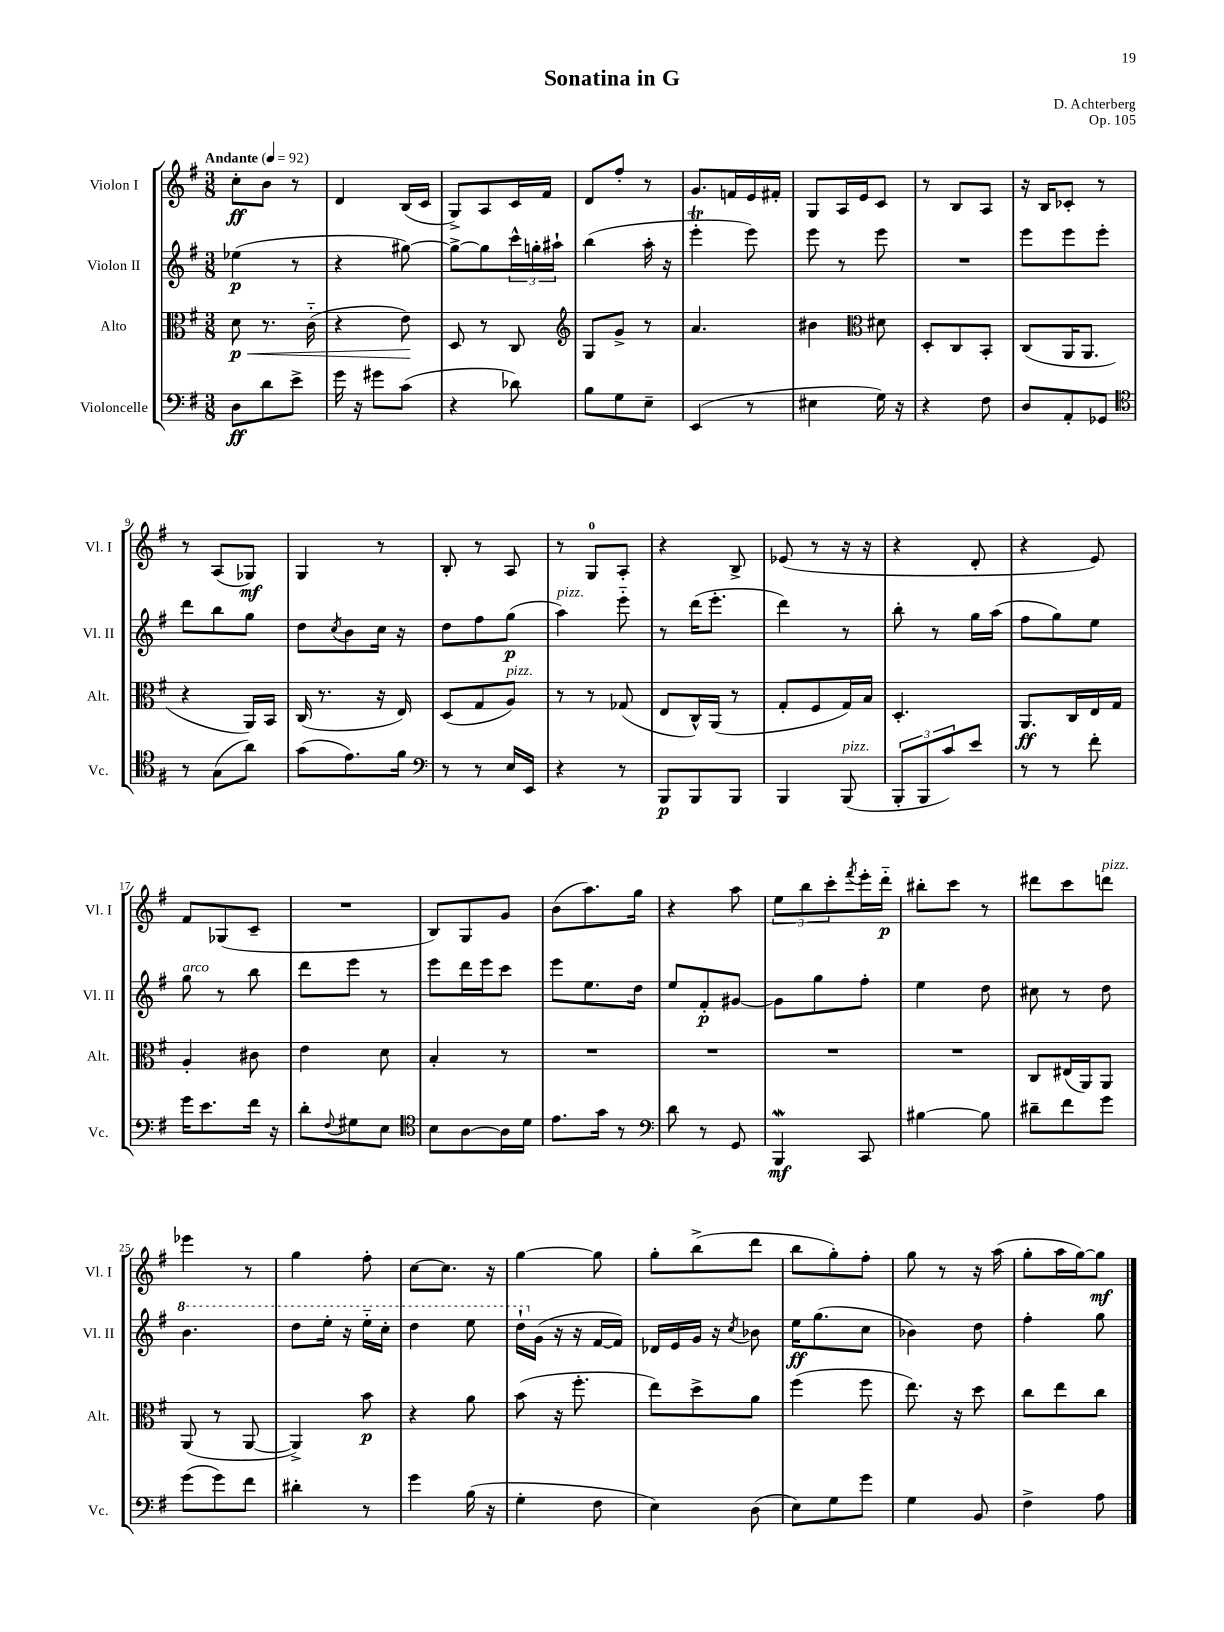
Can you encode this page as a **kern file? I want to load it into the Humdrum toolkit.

**kern	**dynam	**kern	**dynam	**kern	**dynam	**kern	**dynam
*part4	*part4	*part3	*part3	*part2	*part2	*part1	*part1
*staff4	*staff4	*staff3	*staff3	*staff2	*staff2	*staff1	*staff1
*I"Violoncelle	*	*I"Alto	*	*I"Violon II	*	*I"Violon I	*
*I'Vc.	*	*I'Alt.	*	*I'Vl. II	*	*I'Vl. I	*
*clefF4	*	*clefC3	*	*clefG2	*	*clefG2	*
*k[f#]	*	*k[f#]	*	*k[f#]	*	*k[f#]	*
*M3/8	*	*M3/8	*	*M3/8	*	*M3/8	*
*MM92	*	*MM92	*	*MM92	*	*MM92	*
=1	=1	=1	=1	=1	=1	=1	=1
!	!	!	!	!	!	!LO:TX:a:B:t=Andante	!
!	!	!	!LO:HP:b	!	!	!	!
8D\L	ff	8d\	< p	(4ee-X\	p	8cc'\L	ff
8d\	.	8.r	.	.	.	8b\J	.
8e^\J	.	.	.	8r	.	8r	.
.	.	(16c\	.	.	.	.	.
=2	=2	=2	=2	=2	=2	=2	=2
16g\	.	4r	.	4r	.	4d/	.
16r	.	.	.	.	.	.	.
8g#X\L	.	.	.	.	.	.	.
(8c\J	.	8e\)	.	[8gg#X\)	.	(16B/LL	.
.	.	.	.	.	.	16c/JJ	.
.	.	.	[	.	.	.	.
=3	=3	=3	=3	=3	=3	=3	=3
4r	.	8D/	.	8gg#^\L_	.	8G^/L)	.
.	.	8r	.	8gg#\]	.	8A/	.
8d-X\)	.	8C/	.	24ccc^^\L	.	16c/L	.
.	.	.	.	24ggn'\	.	.	.
.	.	.	.	.	.	16f#/JJ	.
.	.	.	.	24aa#X`\JJ	.	.	.
=4	=4	=4	=4	=4	=4	=4	=4
*	*	*clefG2	*	*	*	*	*
8B\L	.	8G/L	.	(4bb\	.	8d/L	.
8G\	.	8g^/J	.	.	.	8ff#'/J	.
8E~\J	.	8r	.	16aa'\	.	8r	.
.	.	.	.	16r	.	.	.
=5	=5	=5	=5	=5	=5	=5	=5
(4EE/	.	4.a/	.	4eeeT'\	.	8.g/L	.
.	.	.	.	.	.	16fn/L	.
8r	.	.	.	8eee\)	.	16e/	.
.	.	.	.	.	.	16f#X'/JJ	.
=6	=6	=6	=6	=6	=6	=6	=6
4E#X\	.	4b#X\	.	8eee\	.	8G/L	.
.	.	.	.	8r	.	16A/L	.
.	.	.	.	.	.	16e/J	.
*	*	*clefC3	*	*	*	*	*
16G\)	.	8d#X\	.	8eee\	.	8c/J	.
16r	.	.	.	.	.	.	.
=7	=7	=7	=7	=7	=7	=7	=7
4r	.	8D'/L	.	4.r	.	8r	.
.	.	8C/	.	.	.	8B/L	.
8F#\	.	8BB'/J	.	.	.	8A/J	.
=8	=8	=8	=8	=8	=8	=8	=8
8D/L	.	(8C/L	.	8eee\L	.	16r	.
.	.	.	.	.	.	16B/KL	.
8AA'/	.	16AA/K	.	8eee\	.	8c-X'/J	.
.	.	8.AA/J	.	.	.	.	.
8GG-X/J	.	.	.	8eee'\J	.	8r	.
!!LO:LB:g=z
=9	=9	=9	=9	=9	=9	=9	=9
*clefC4	*	*	*	*	*	*	*
8r	.	4r	.	8ddd\L	.	8r	.
(8G\L	.	.	.	8bb\	.	(8A/L	.
8a\J)	.	16AA/LL)	.	8gg\J	.	8G-X/J)	mf
.	.	16BB/JJ	.	.	.	.	.
=10	=10	=10	=10	=10	=10	=10	=10
(8g\L	.	(16C/	.	8dd\L	.	4G/	.
.	.	8.r	.	.	.	.	.
.	.	.	.	8qcc/	.	.	.
8.e\)	.	.	.	8b\	.	.	.
.	.	16r	.	16cc\Jk	.	8r	.
16f#\Jk	.	16E/)	.	16r	.	.	.
=11	=11	=11	=11	=11	=11	=11	=11
*clefF4	*	*	*	*	*	*	*
8r	.	(8D/L	.	8dd\L	.	8B'/	.
8r	.	8G/	.	8ff#\	.	8r	.
!	!	!LO:TX:a:i:t=pizz.	!	!	!	!	!
16E/LL	.	8A/J)	.	(8gg\J	p	8A/	.
16EE/JJ	.	.	.	.	.	.	.
=12	=12	=12	=12	=12	=12	=12	=12
!	!	!	!	!LO:TX:a:i:t=pizz.	!	!	!
4r	.	8r	.	4aa\)	.	8r	.
.	.	8r	.	.	.	8G/L	.
8r	.	(8G-X/	.	8eee\	.	8A'/J	.
=13	=13	=13	=13	=13	=13	=13	=13
8BBB/L	p	8E/L	.	8r	.	4r	.
8BBB/	.	16C^^/L)	.	(16ddd\KL	.	.	.
.	.	(16AA/JJ	.	8.eee'\J	.	.	.
8BBB/J	.	8r	.	.	.	8B^/	.
=14	=14	=14	=14	=14	=14	=14	=14
4BBB/	.	8G'/L	.	4ddd\)	.	(8e-X/	.
.	.	8F#/	.	.	.	8r	.
!LO:TX:a:i:t=pizz.	!	!	!	!	!	!	!
(8BBB/	.	16G/L)	.	8r	.	16r	.
.	.	16B/JJ	.	.	.	16r	.
=15	=15	=15	=15	=15	=15	=15	=15
12BBB'/L	.	4.D'/	.	8bb'\	.	4r	.
12BBB/	.	.	.	.	.	.	.
.	.	.	.	8r	.	.	.
12c/)	.	.	.	.	.	.	.
8e/J	.	.	.	16gg\LL	.	8d'/	.
.	.	.	.	(16aa\JJ	.	.	.
=16	=16	=16	=16	=16	=16	=16	=16
8r	.	8.AA/L	ff	8ff#\L	.	4r	.
8r	.	.	.	8gg\)	.	.	.
.	.	16C/L	.	.	.	.	.
8f#'\	.	16E/	.	8ee\J	.	8e/)	.
.	.	16G/JJ	.	.	.	.	.
!!LO:LB:g=z
=17	=17	=17	=17	=17	=17	=17	=17
!	!	!	!	!LO:TX:a:i:t=arco	!	!	!
16g\KL	.	4A'/	.	8gg\	.	8f#/L	.
8.e\	.	.	.	.	.	.	.
.	.	.	.	8r	.	(8G-X/	.
16f#\Jk	.	8c#X\	.	8bb\	.	8c~/J	.
16r	.	.	.	.	.	.	.
=18	=18	=18	=18	=18	=18	=18	=18
8d'\L	.	4e\	.	8ddd\L	.	4.r	.
8qqF#/	.	.	.	.	.	.	.
8G#X\	.	.	.	8eee\J	.	.	.
8E\J	.	8d\	.	8r	.	.	.
=19	=19	=19	=19	=19	=19	=19	=19
*clefC4	*	*	*	*	*	*	*
8B\L	.	4B'/	.	8eee\L	.	8B/L)	.
[8A\	.	.	.	16ddd\L	.	8G/	.
.	.	.	.	16eee\J	.	.	.
16A\L]	.	8r	.	8ccc\J	.	8g/J	.
16d\JJ	.	.	.	.	.	.	.
=20	=20	=20	=20	=20	=20	=20	=20
8.e\L	.	4.r	.	8eee\L	.	(8b\L	.
.	.	.	.	8.ee\	.	8.aa\)	.
16g\Jk	.	.	.	.	.	.	.
8r	.	.	.	.	.	.	.
.	.	.	.	16dd\Jk	.	16gg\Jk	.
=21	=21	=21	=21	=21	=21	=21	=21
*clefF4	*	*	*	*	*	*	*
8d\	.	4.r	.	8ee/L	.	4r	.
8r	.	.	.	8f#'/	p	.	.
8GG/	.	.	.	[8g#X/J	.	8aa\	.
=22	=22	=22	=22	=22	=22	=22	=22
4BBBW/	mf	4.r	.	8g#\L]	.	12ee\L	.
.	.	.	.	.	.	12bb\	.
.	.	.	.	8gg\	.	.	.
.	.	.	.	.	.	12ccc'\	.
.	.	.	.	.	.	8qfff#/	.
8CC/	.	.	.	8ff#'\J	.	16eee'\L	.
.	.	.	.	.	.	16ddd\JJ	p
=23	=23	=23	=23	=23	=23	=23	=23
[4B#X\	.	4.r	.	4ee\	.	8bb#X'\L	.
.	.	.	.	.	.	8ccc\J	.
8B#\]	.	.	.	8dd\	.	8r	.
=24	=24	=24	=24	=24	=24	=24	=24
8d#X~\L	.	8C/L	.	8cc#X\	.	8ddd#X\L	.
8f#\	.	(16E#X/L	.	8r	.	8ccc\	.
.	.	16AA/J)	.	.	.	.	.
!	!	!	!	!	!	!LO:TX:a:i:t=pizz.	!
8g\J	.	8AA/J	.	8dd\	.	8dddn\J	.
!!LO:LB:g=z
=25	=25	=25	=25	=25	=25	=25	=25
*	*	*	*	*8va	*	*	*
(8g\L	.	(8AA/	.	4.bb\	.	4eee-X\	.
8g\)	.	8r	.	.	.	.	.
8f#\J	.	[8AA/	.	.	.	8r	.
=26	=26	=26	=26	=26	=26	=26	=26
4d#X'\	.	4AA^/])	.	8ddd\L	.	4gg\	.
.	.	.	.	16eee'\Jk	.	.	.
.	.	.	.	16r	.	.	.
8r	.	8b\	p	16eee\LL	.	8ff#'\	.
.	.	.	.	16ccc'\JJ	.	.	.
=27	=27	=27	=27	=27	=27	=27	=27
4g\	.	4r	.	4ddd\	.	[8cc\L	.
.	.	.	.	.	.	8.cc\J]	.
(16B\	.	8a\	.	8eee\	.	.	.
16r	.	.	.	.	.	16r	.
=28	=28	=28	=28	=28	=28	=28	=28
4G'\	.	(8b\	.	16ddd`\LL	.	[4gg\	.
*	*	*	*	*X8va	*	*	*
.	.	.	.	(16g\JJ	.	.	.
.	.	16r	.	16r	.	.	.
.	.	8.ff#'\	.	16r	.	.	.
8F#\	.	.	.	[16f#/LL	.	8gg\]	.
.	.	.	.	16f#/JJ])	.	.	.
=29	=29	=29	=29	=29	=29	=29	=29
4E\)	.	8ee\L)	.	16d-X/LL	.	8gg'\L	.
.	.	.	.	16e/	.	.	.
.	.	8dd^\	.	16g/JJ	.	(8bb^\	.
.	.	.	.	16r	.	.	.
.	.	.	.	8qcc/	.	.	.
(8D\	.	8a\J	.	8b-X\	.	8ddd\J	.
=30	=30	=30	=30	=30	=30	=30	=30
8E\L)	.	(4ff#\	.	16ee\KL	ff	8bb\L	.
.	.	.	.	(8.gg\	.	.	.
8G\	.	.	.	.	.	8gg'\)	.
8g\J	.	8ff#\	.	8cc\J	.	8ff#'\J	.
=31	=31	=31	=31	=31	=31	=31	=31
4G\	.	8.ee\)	.	4b-X\)	.	8gg\	.
.	.	.	.	.	.	8r	.
.	.	16r	.	.	.	.	.
8BB/	.	8dd\	.	8dd\	.	16r	.
.	.	.	.	.	.	(16aa\	.
=32	=32	=32	=32	=32	=32	=32	=32
4F#^\	.	8cc\L	.	4ff#'\	.	8gg'\L	.
.	.	8ee\	.	.	.	16aa\L	.
.	.	.	.	.	.	[16gg\J)	.
8A\	.	8cc\J	.	8gg\	.	8gg\J]	mf
==	==	==	==	==	==	==	==
*-	*-	*-	*-	*-	*-	*-	*-
